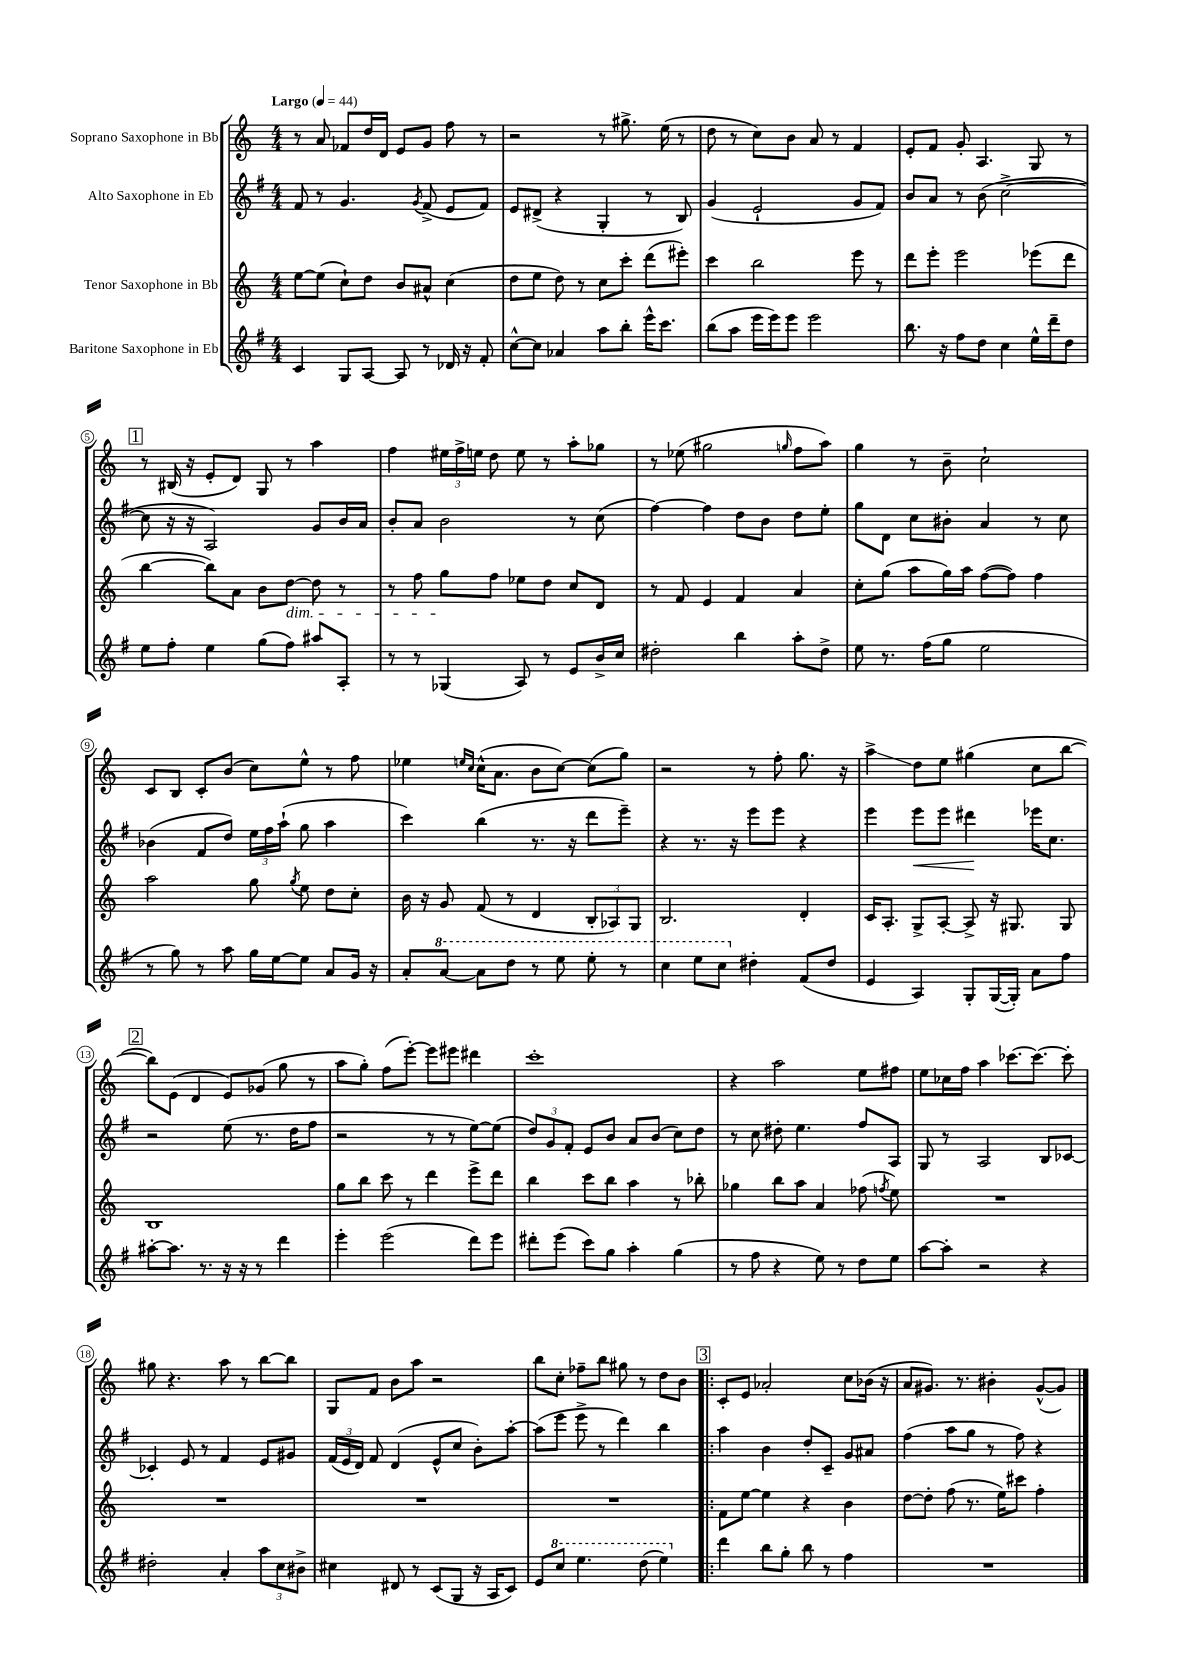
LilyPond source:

<<
\new StaffGroup <<
\new Staff = "s0" \with { instrumentName = "Soprano Saxophone in Bb" } {
    \clef treble \key c \major \numericTimeSignature \time 4/4 \tempo "Largo" 4 = 44
    \autoBeamOff r8 a'8 fes'8[ d''16 d'16] e'8[ g'8] f''8 r8 |
    r2 r8 gis''8.-> e''16( r8 |
    d''8 r8 c''8[) b'8] a'8 r8 f'4 |
    e'8[-. f'8] g'8-. a4. g8 r8 |
    \mark \markup { \box "1" } r8 bis16( r16 e'8[-. d'8]) g8 r8 a''4 |
    f''4 \tuplet 3/2 { eis''16[ f''16-> e''16] } d''8 e''8 r8 a''8[-. ges''8] |
    r8 ees''8( gis''2 \grace { g''16 } f''8[ a''8]) |
    g''4 r8 b'8-- c''2-! |
    c'8[ b8] c'8[-. b'8]( c''8[) e''8]-^ r8 f''8 |
    ees''4 \grace { e''16[ c''16] } c''16[-^( a'8.] b'8[ c''8]~) c''8[( g''8]) |
    r2 r8 f''8-. g''8. r16 |
    a''4->\glissando d''8[ e''8] gis''4( c''8[ b''8]~ |
    \mark \markup { \box "2" } b''8[) e'8]( d'4 e'8[) ges'8]( g''8 r8 |
    a''8[ g''8]-.) f''8[( e'''8]~-.) e'''8[ eis'''8] dis'''4 |
    c'''1-. |
    r4 a''2 e''8[ fis''8] |
    e''8[ ces''16 f''16] a''4 ces'''8.[~ ces'''8.]~ ces'''8-. |
    gis''8 r4. a''8 r8 b''8[~ b''8] |
    g8[ f'8] b'8[ a''8] r2 |
    b''8[ c''8]-. fes''8[-- b''8] gis''8 r8 d''8[ b'8] |
    \mark \markup { \box "3" } \bar ".|:" c'8[-. e'8] aes'2-. c''8[ bes'16]( r16 |
    a'8[ gis'8.]) r8. bis'4-. gis'8[~-^( gis'8]) \bar "|." |
}
\new Staff = "s1" \with { instrumentName = "Alto Saxophone in Eb" } {
    \clef treble \key g \major \numericTimeSignature \time 4/4
    \autoBeamOff fis'8 r8 g'4. \acciaccatura { g'8 } fis'8->( e'8[ fis'8]) |
    e'8[ dis'8]->( r4 g4-. r8 b8) |
    g'4( e'2-! g'8[ fis'8]) |
    b'8[ a'8] r8 b'8( c''2~-> |
    \mark \markup { \box "1" } c''8 r16 r16 a2) g'8[ b'16 a'16] |
    b'8[-. a'8] b'2 r8 c''8( |
    fis''4~) fis''4 d''8[ b'8] d''8[ e''8]-. |
    g''8[ d'8] c''8[ bis'8]-. a'4 r8 c''8 |
    bes'4( fis'8[ d''8]) \tuplet 3/2 { e''16[ fis''16 a''16]-!( } g''8 a''4 |
    c'''4) b''4( r8. r16 d'''8[ e'''8]--) |
    r4 r8. r16 e'''8[ e'''8] r4 |
    e'''4 e'''8[\< e'''8] dis'''4\! ees'''16[ c''8.] |
    \mark \markup { \box "2" } r2 e''8( r8. d''16[ fis''8] |
    r2 r8 r8 e''8[~) e''8]( |
    \tuplet 3/2 { d''8[) g'8 fis'8]-. } e'8[ b'8] a'8[ b'8]( c''8[) d''8] |
    r8 c''8 dis''8-. e''4. fis''8[ a8] |
    g8 r8 a2 b8[ ces'8]~ |
    ces'4-. e'8 r8 fis'4 e'8[ gis'8] |
    \tuplet 3/2 { fis'16[( e'16 d'16]) } fis'8 d'4( e'8[-^ c''8] b'8[-.) a''8]~-. |
    a''8[( e'''8] e'''8-> r8 d'''4) b''4 |
    \mark \markup { \box "3" } \bar ".|:" a''4 b'4 d''8[-. c'8]-- g'8[ ais'8] |
    fis''4( a''8[ g''8] r8 fis''8) r4 \bar "|." |
}
\new Staff = "s2" \with { instrumentName = "Tenor Saxophone in Bb" } {
    \clef treble \key c \major \numericTimeSignature \time 4/4
    \autoBeamOff e''8[~ e''8]( c''8[-!) d''8] b'8[ ais'8]-^ c''4( |
    d''8[ e''8] d''8) r8 c''8[ c'''8]-. d'''8[( eis'''8]-.) |
    c'''4 b''2 e'''8 r8 |
    d'''8[ e'''8]-. e'''2 ees'''8[( d'''8] |
    \mark \markup { \box "1" } b''4~ b''8[) a'8] b'8[ d''8]~\dim d''8 r8 |
    r8 f''8 g''8[\! f''8] ees''8[ d''8] c''8[ d'8] |
    r8 f'8 e'4 f'4 a'4 |
    c''8[-. g''8]( a''8[ g''16) a''16] f''8[~( f''8]) f''4 |
    a''2 g''8 \acciaccatura { g''8 } e''8 d''8[ c''8]-. |
    b'16 r16 g'8 f'8( r8 d'4 \tuplet 3/2 { b8[-. aes8) g8] } |
    b2. d'4-. |
    c'16[ a8.]-. g8[-> a8]~-. a8-> r16 gis8. gis8 |
    \mark \markup { \box "2" } b1 |
    g''8[ b''8] c'''8 r8 d'''4 e'''8[-> d'''8] |
    b''4 c'''8[ b''8] a''4 r8 bes''8-. |
    ges''4 b''8[ a''8] a'4 fes''8( \acciaccatura { f''8 } e''8) |
    R1 |
    R1 |
    R1 |
    R1 |
    \mark \markup { \box "3" } \bar ".|:" f'8[ e''8]~ e''4 r4 b'4 |
    d''8[~ d''8]-. f''8( r8. e''16[) cis'''8] f''4-. \bar "|." |
}
\new Staff = "s3" \with { instrumentName = "Baritone Saxophone in Eb" } {
    \clef treble \key g \major \numericTimeSignature \time 4/4
    \autoBeamOff c'4 g8[ a8]~ a8 r8 des'16 r16 fis'8-. |
    c''8[~-^ c''8] aes'4 a''8[ b''8]-. e'''16[-^ c'''8.] |
    b''8[( a''8] e'''16[ e'''16) e'''8] e'''2 |
    b''8. r16 fis''8[ d''8] c''4 e''16[-^ d'''16-- d''8] |
    \mark \markup { \box "1" } e''8[ fis''8]-. e''4 g''8[( fis''8]) ais''8[ a8]-. |
    r8 r8 ges4( a8) r8 e'8[ b'16-> c''16] |
    dis''2-. b''4 a''8[-. dis''8]-> |
    e''8 r8. fis''16[( g''8] e''2 |
    r8 g''8) r8 a''8 g''16[ e''16~ e''8] a'8[ g'16] r16 |
    a'8[-. \ottava #1 a''8]~ a''8[ d'''8] r8 e'''8 e'''8-. r8 |
    c'''4 e'''8[ c'''8] \ottava #0 dis''4-. fis'8[( dis''8] |
    e'4 a4) g8[-. g16~( g16]-.) a'8[ fis''8] |
    \mark \markup { \box "2" } ais''8[~-. ais''8.] r8. r16 r16 r8 d'''4 |
    e'''4-. e'''2( d'''8[) e'''8] |
    dis'''8[-. e'''8]( c'''8[) g''8] a''4-. g''4( |
    r8 fis''8 r4 e''8) r8 d''8[ e''8] |
    a''8[~ a''8]-. r2 r4 |
    dis''2-. a'4-. \tuplet 3/2 { a''8[ c''8 bis'8]-> } |
    cis''4 dis'8 r8 c'8[( g8] r16 a16[ c'8]) |
    e'8[ \ottava #1 c'''8] e'''4. d'''8( e'''4) \ottava #0 |
    \mark \markup { \box "3" } \bar ".|:" d'''4 b''8[ g''8]-. b''8 r8 fis''4 |
    R1 \bar "|." |
}
>>
>>
\layout { \context { \Score \override BarNumber.stencil = #(make-stencil-circler 0.1 0.3 ly:text-interface::print) } }
